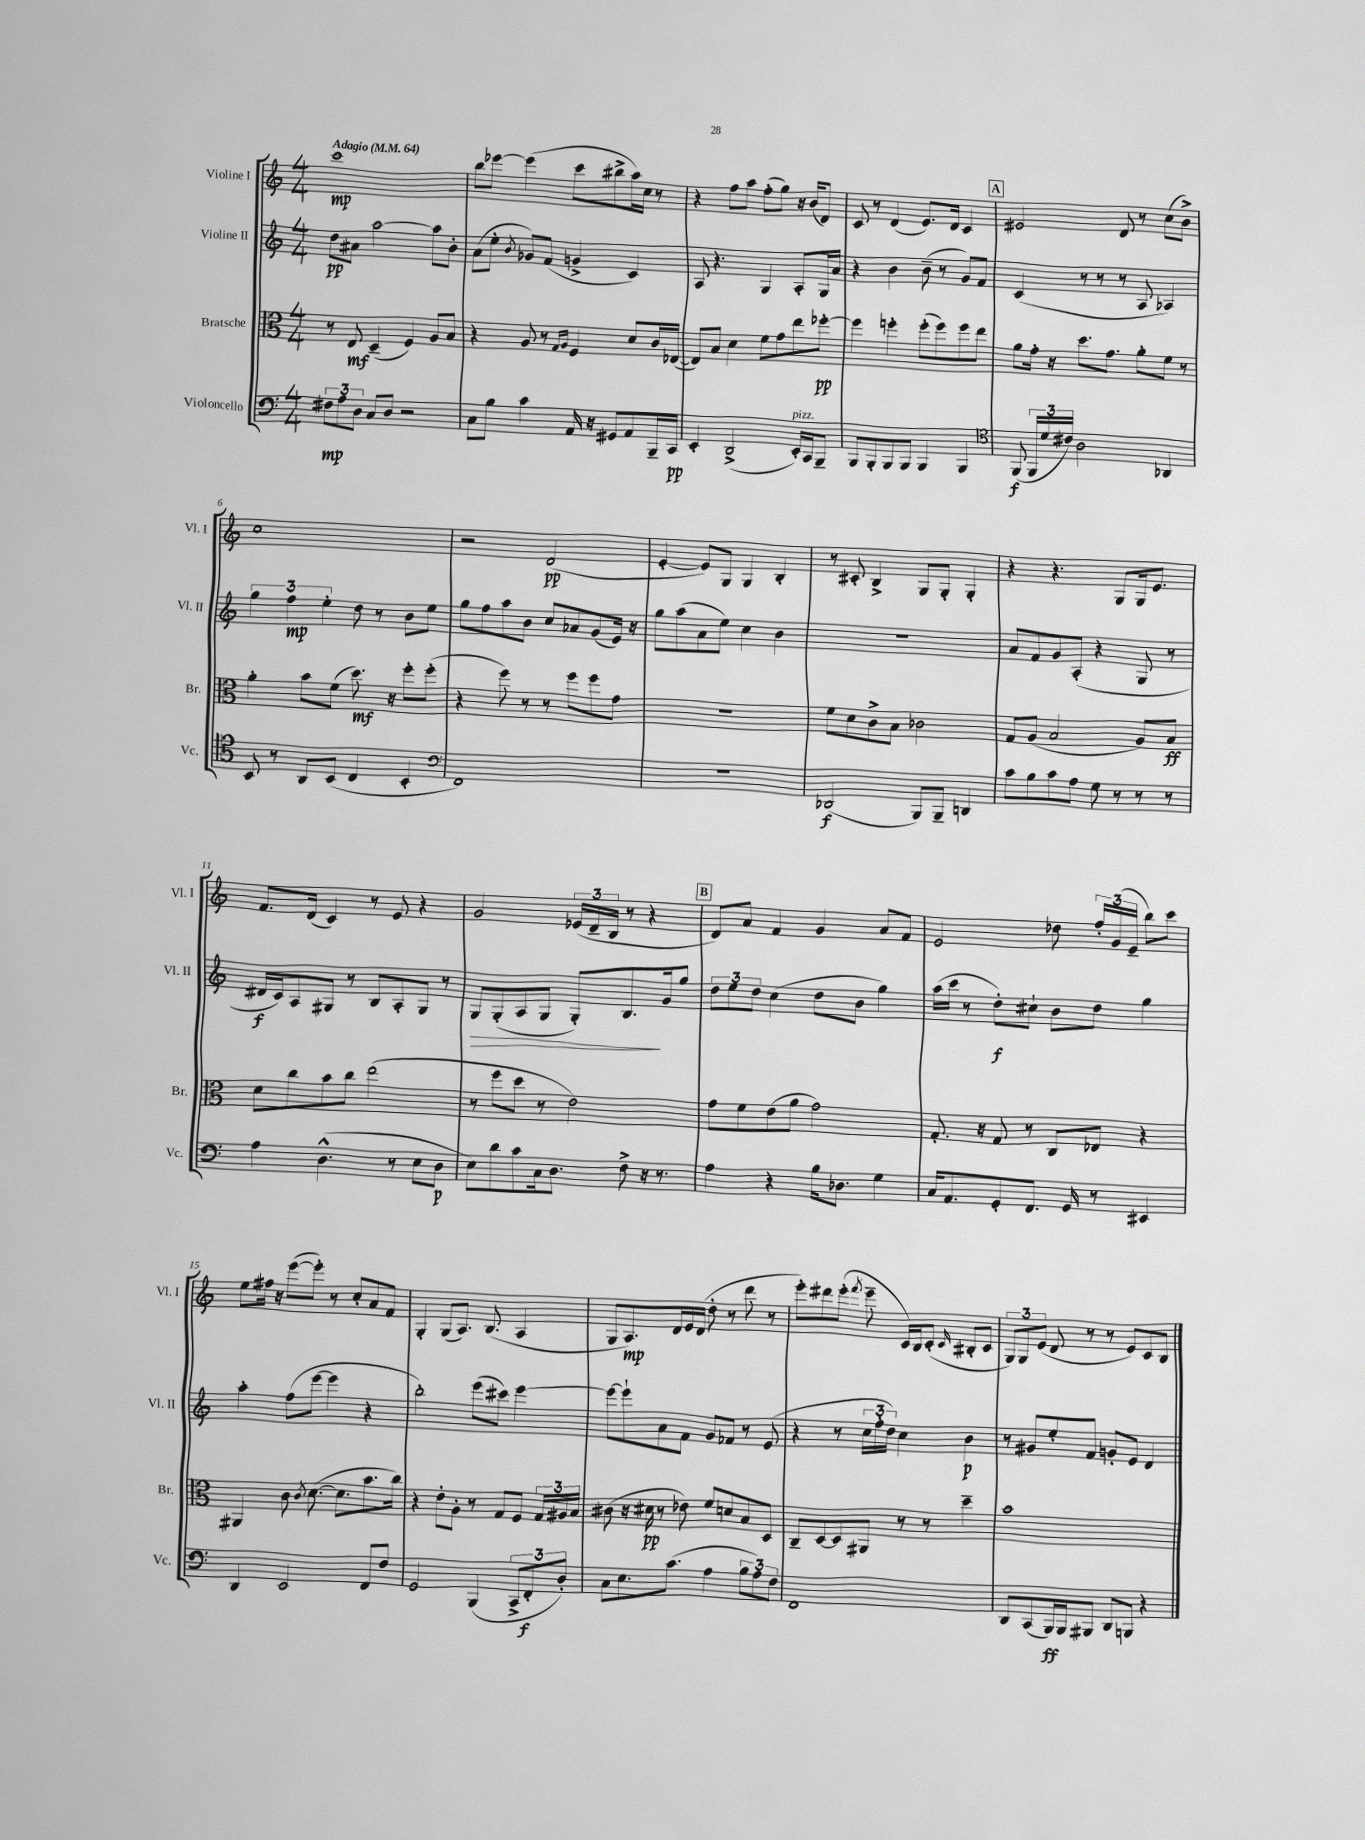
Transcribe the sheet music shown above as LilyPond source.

<<
\new StaffGroup <<
\new Staff = "s0" \with { instrumentName = "Violine I" shortInstrumentName = "Vl. I" } {
    \clef treble \key c \major \numericTimeSignature \time 4/4 \tempo "Adagio" 4 = 64
    \autoBeamOff c'''1\mp |
    b''8[ ees'''8]~ ees'''4( c'''8[ bis''8-> a''16) c''16] r8 |
    r4 f''8[ a''8] f''8[-.( g''8]) r16 b'16[( d'8]) |
    c'8 r8 d'4( e'8.[) d'16] c'4 |
    \mark \markup { \box "A" } eis'2 d'8 r8 c''8[( b'8]->) |
    c''1 |
    r2 d'2\pp( |
    e'4~-. e'8[) g8] g4 b4-. |
    r8 cis'8-. b4-> g8[ g8]-. g4-. |
    r4 r4. g8[ g16 e'8.] |
    f'8.[ d'16]( c'4) r8 e'8 r4 |
    g'2 \tuplet 3/2 { ees'16[( d'16-- b16] } r8 r4 |
    \mark \markup { \box "B" } d'8[) a'8] f'4 g'4 a'8[ f'8] |
    e'2 des''8 \tuplet 3/2 { f''16[-. g'16( e'16]-- } b''8[) c'''8] |
    e''8[ fis''16] r16 e'''8[~( e'''8]-.) r8 c''8[-. a'8 f'8] |
    g4-. g8[( a8.]) b8.( a4 |
    g8[ a8.\mp) d'16 e'16 d'16]( d''8-. r8 d'''8 r8 |
    e'''8[-.) dis'''8 e'''8]-.( \acciaccatura { f'''8 } e'''8-- c'16[) b16 c'8]-.( \grace { c'16 } bis8[-. c'8] |
    \tuplet 3/2 { g8[) g8 e'8]( } d'8 r8 r8 e'8[) c'8 b8] \bar "|." |
}
\new Staff = "s1" \with { instrumentName = "Violine II" shortInstrumentName = "Vl. II" } {
    \clef treble \key c \major \numericTimeSignature \time 4/4
    \autoBeamOff d''8[\pp ais'8] a''2~ a''8[ b'8]-. |
    a'8[( e''8]-. \acciaccatura { b'8 } ges'8[) f'8]( g'4-> c'4) |
    a8 r4. g4 a8[-. g16 a'16] |
    r4 b'4 b'8--( r8 g'8[) f'8] |
    \mark \markup { \box "A" } c'4( r8 r8 r8 a8 aes4) |
    \tuplet 3/2 { g''4 f''4\mp e''4-. } d''8 r8 b'8[ e''8] |
    g''8[ f''8 a''8 b'8] c''8[ aes'8 g'8( e'16]) r16 |
    g''8[ a''8( a'8 e''8]) c''4 b'4 |
    r1 |
    a'8[ f'8 g'8 a8]-.( r4 g8 r8 |
    dis'16[\f c'16) a8 gis8] r8 b8[ a8-. gis8] r8 |
    g8[\> g8-.( a8 g8] g8[-.) b8.\! g'16 g''8] |
    \mark \markup { \box "B" } \tuplet 3/2 { d''8[ e''8 d''8] } c''4( d''8[ b'8] g''4) |
    a''16[( c'''16] r8 d''8[-.\f) cis''8]-! b'8[ d''8] g''4 |
    a''4-. f''8[( e'''8]~ e'''4 r4 |
    b''2-.) e'''8[( cis'''8]) e'''4~ |
    e'''8[~ e'''8-! a'8 f'8] g'8[ fes'8] r8 e'8( |
    r4 r8 \tuplet 3/2 { c''16[ f''16-. d''16]) } c''4 b'4\p |
    r8 gis'8[ e''8-. f'8] g'8[-. e'8] d'4 \bar "|." |
}
\new Staff = "s2" \with { instrumentName = "Bratsche" shortInstrumentName = "Br." } {
    \clef alto \key c \major \numericTimeSignature \time 4/4
    \autoBeamOff r8 e8\mf d4--( f4) a8[ b8] |
    r4 a8 r8 \grace { g16[ a16] } f4 d'8[ c'16 ees16]~( |
    ees8[) b8] d'4 f'8[ g'8 e''8 fes''8]~-.\pp |
    fes''4 f''4-. f''8[-.( f''8) f''8 e''8] |
    \mark \markup { \box "A" } a'8[ g'16]-. r16 d''8.[ g'8.] a'8[-. f'8] r8 |
    a'4-. b'8[ f'8]( d''8.\mf) r16 f''8[-. f''8]-.( |
    r4 f''8) r8 r8 f''8[ f''8 g'8] |
    R1 |
    f'8[ d'8 c'8-> b8] ces'2 |
    g8[ a8]( b2 a8[) b8]\ff |
    d'8[ c''8 b'8 c''8] e''2( |
    r8 f''8[ d''8] r8 e'2) |
    \mark \markup { \box "B" } g'8[ f'8 e'8( a'8] g'2) |
    g8.-. r16 g8 r8 c8[ ees8] r4 |
    ais,4 c'8 \acciaccatura { c'8 } d'8.~( d'8.[ b'8. c''16]) |
    r4 e'8[-. a8]-. r8 g8[ f8] \tuplet 3/2 { g16[ ais16 b16] } |
    cis'8( r16 dis'16\pp r8 ees'8) f'8[ d'8 b8 d8] |
    c8[-- d8~ d8 ais,8] r8 r8 d''4-- |
    b'1 \bar "|." |
}
\new Staff = "s3" \with { instrumentName = "Violoncello" shortInstrumentName = "Vc." } {
    \clef bass \key c \major \numericTimeSignature \time 4/4
    \autoBeamOff \tuplet 3/2 { fis8[\mp a8 d8] } c8[ d8] r2 |
    c8[ b8] c'4 a,16 r16 gis,8[ a,8 b,,16-- c,16]\pp |
    e,4-. d,2->( e,16[-.^\markup { \italic "pizz." }) c,16 b,,8]-- |
    b,,8[ b,,8-. b,,8 b,,8] b,,4 b,,4 |
    \mark \markup { \box "A" } \clef tenor f,8\f( \tuplet 3/2 { f,16[ d'16 cis'16]) } a2 aes,4 |
    b,8 r8 a,8[ b,8]( c4 b,4-. |
    \clef bass f,1) |
    R1 |
    des,2\f( b,,8[) b,,8]-- d,4 |
    c'8[ b8 c'8 a8] g8 r8 r8 r8 |
    a4 d4.-^( r8 e8[ d8]\p |
    e8[) d'8 c'8 c16 d8.] f8-> r16 r8. |
    \mark \markup { \box "B" } a4 r4 b16[ des8.] g4 |
    c16[ a,8. g,8-. f,8.] g,16 r8 eis,4 |
    d,4 e,2 f,8[ f8] |
    g,2 b,,4( \tuplet 3/2 { c,8[-> f,8-.\f d8]-.) } |
    c8[ e8. c'8.]( a4 \tuplet 3/2 { b8[ a8) f8] } |
    f,1 |
    d,8[ c,8( b,,16\ff) b,,16 bis,,8] d,8[ b,,8] r4 \bar "|." |
}
>>
>>
